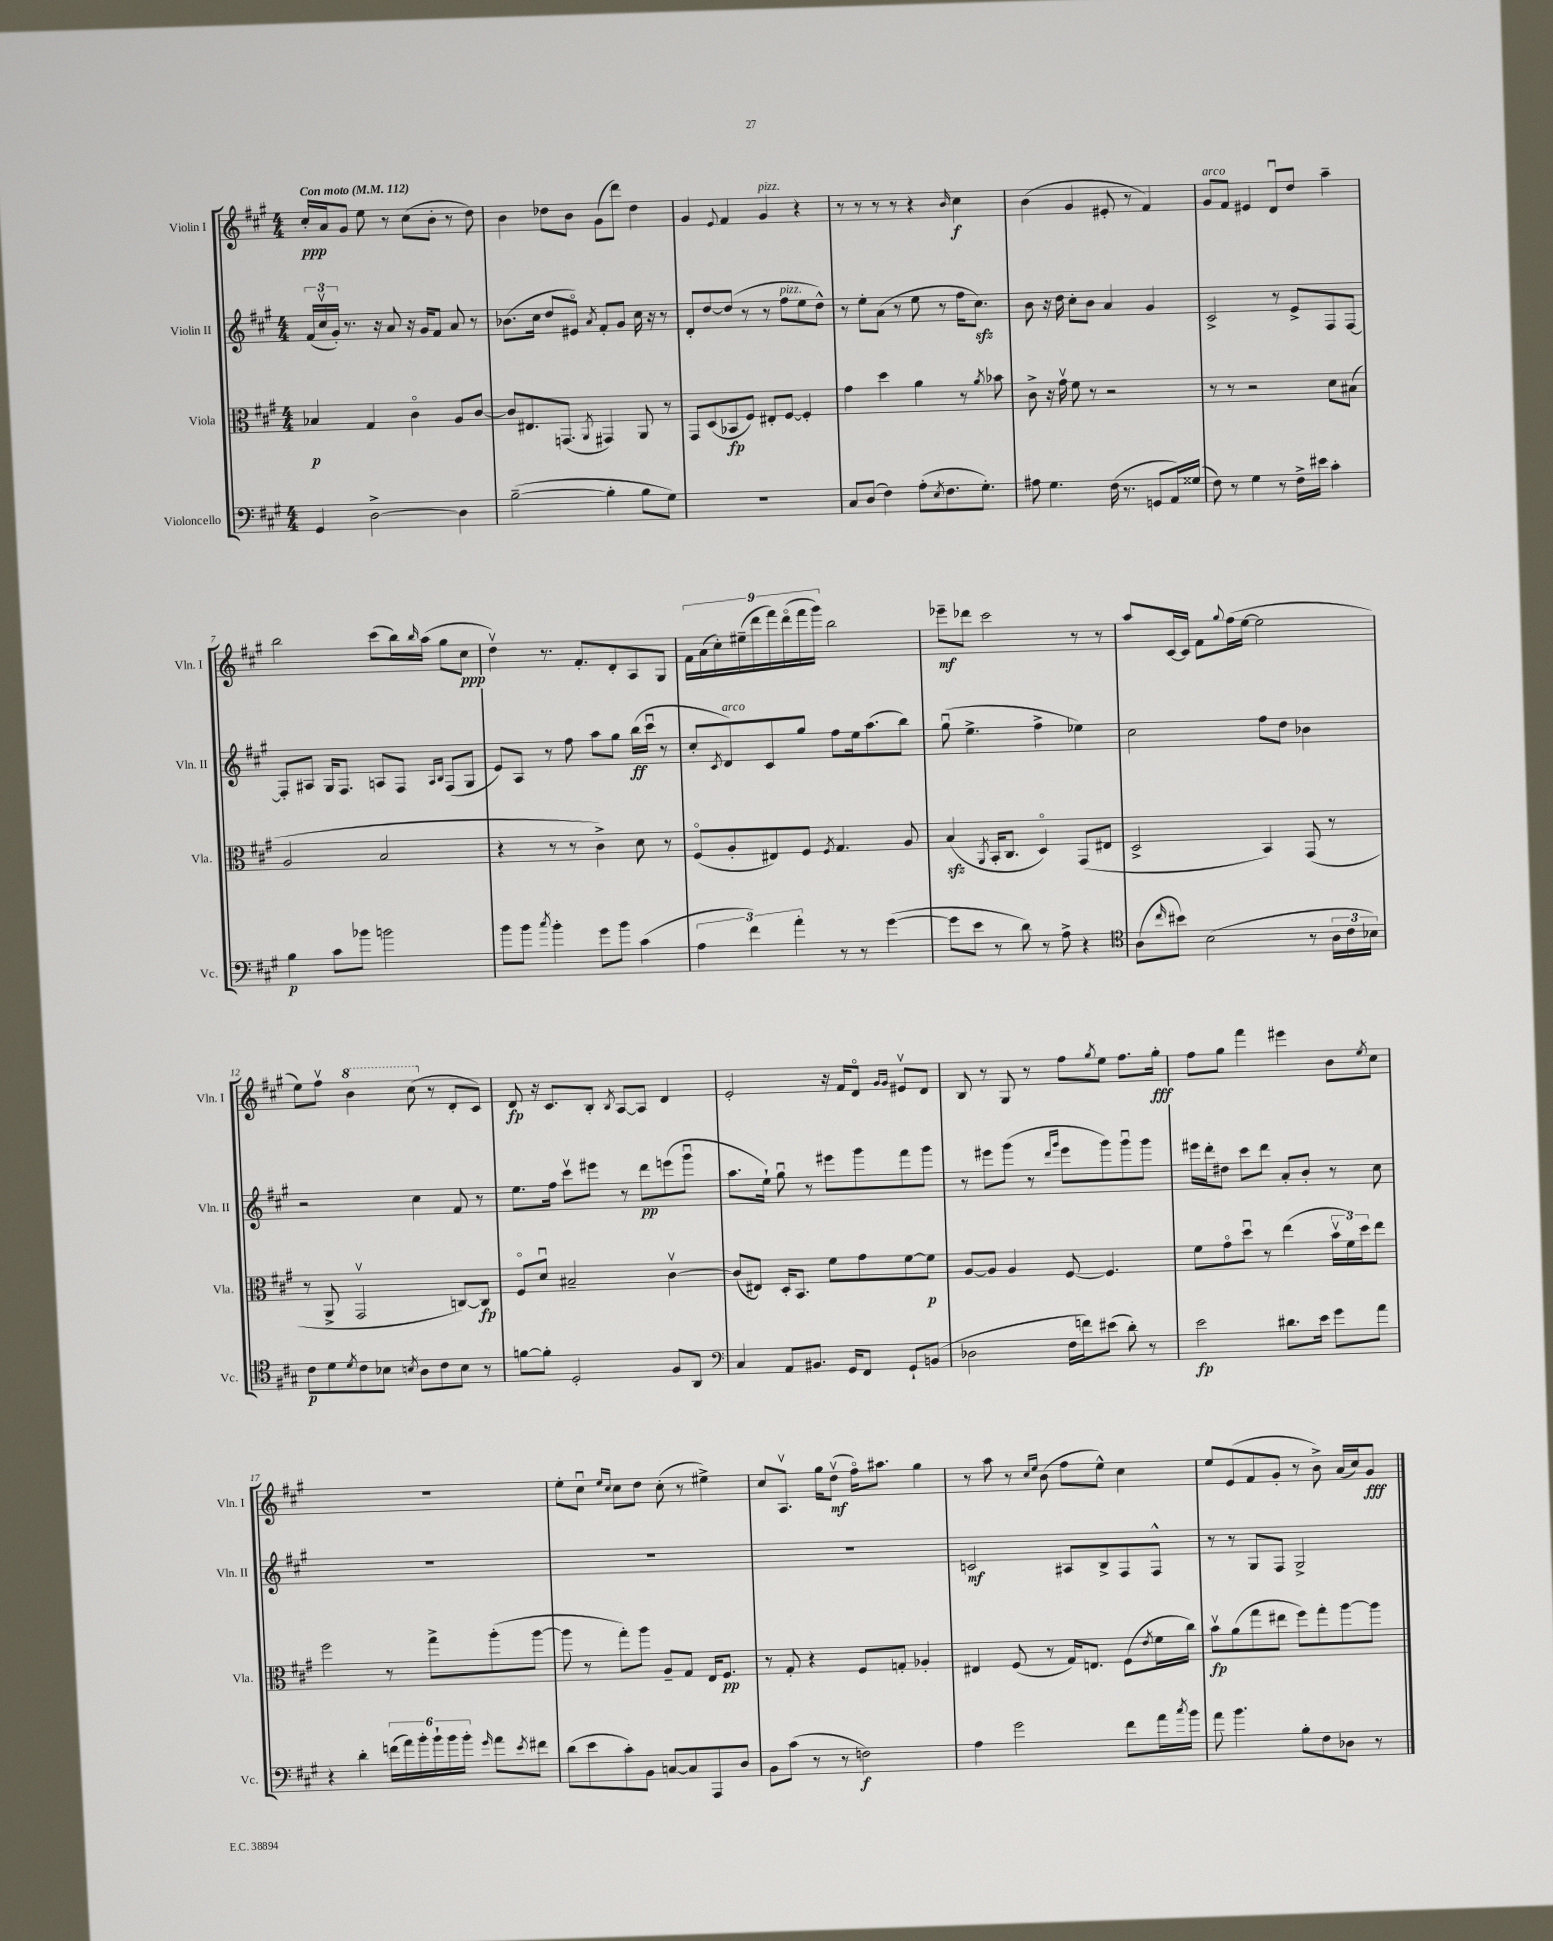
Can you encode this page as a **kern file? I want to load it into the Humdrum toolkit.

**kern	**kern	**kern	**kern
*staff4	*staff3	*staff2	*staff1
*clefF4	*clefC3	*clefG2	*clefG2
*k[f#c#g#]	*k[f#c#g#]	*k[f#c#g#]	*k[f#c#g#]
*M4/4	*M4/4	*M4/4	*M4/4
*MM112	*MM112	*MM112	*MM112
4GG#	4B-	(24f#	16cc#'
.	.	24cc#v	.
.	.	.	16a
.	.	24g#')	.
.	.	8.r	8g#
[2D^	4G#	.	8ee
.	.	16r	.
.	.	8a	8r
.	4c#o	16r	(8cc#
.	.	16g#	.
.	.	8f#	8b'
4D]	8A	8a	8r
.	[8c#	8r	8dd)
=	=	=	=
([2B~	8c#]	(8.b-	4b
.	8.E#	.	.
.	.	16cc#	.
.	.	8dd	8dd-
.	(8.GG	.	.
.	.	8e#o)	8b
.	8qAA	8qa	.
4B']	4GG#)	8f#'	(8g#
.	.	8g#	8ddd)
8B	8AA	16cc#	4dd-
.	.	16r	.
8G#)	8r	8r	.
=	=	=	=
1r	8GG#	8d'	4g#
.	(8D	[8dd	.
.	.	.	8qqe
.	8BB-	(8dd]	4f#
.	8F#)	8r	.
.	8E#'	8r	4g#
.	[8F#	8ff#	.
.	4F#']	8ee	4r
.	.	8dd^^)	.
=	=	=	=
8C#	4g#	8r	8r
(8D	.	8ee'	8r
4F#)	4dd	(8a	8r
.	.	8r	8r
(8A'	4a	8ee	4r
8qE	.	.	.
8.F#	.	8r	.
.	.	.	16qqb
.	8r	16ff#	4cc#
8.G#')	.	8.cc#)	.
.	8qa	.	.
.	8b-	.	.
=	=	=	=
8A#	8c#^	8b	(4b
4.G#	16r	16r	.
.	16g#v	16dd	.
.	8f#	8cc#'	4g#
.	8r	8b	.
(16F#	2r	4a	8e#'
8.r	.	.	.
.	.	.	8r
8GG	.	4g#	4f#)
16AA)	.	.	.
(16G##	.	.	.
=	=	=	=
8F#)	8r	2c#^	8g#
8r	8r	.	8f#
4G#	2r	.	4e#
8r	.	8r	8du
16F#^	.	8e^	8dd
16e#	.	.	.
4c#'	8d	8F#	4aa~
.	(8B#	[8F#	.
=	=	=	=
4B	2A	8F#']	2bb
.	.	8A#	.
8c#	.	16G#	.
.	.	8.F#	.
8b-	.	.	.
2b	2B	8A	(8ccc#
.	.	8F#	16bb)
.	.	.	16qqbb
.	.	.	(16aa
.	.	16qqA	.
.	.	16qqB	.
.	.	(8F#	8gg#
.	.	8G#	8cc#
=	=	=	=
8b	4r	8e)	4ddv)
8b	.	8A	.
8qcc#	.	.	.
4b'	8r	8r	8.r
.	8r	8ff#	.
.	.	.	8.f#'
8g#	4c#^)	8aa	.
8b	.	8gg#	8d'
(4c#	8d	(16bb	8A
.	.	16ccc#u	.
.	8r	8r	8G#
=	=	=	=
6A	(8F#o	8cc#'	18f#
.	.	.	(18a
.	.	.	18cc#')
.	.	8qc#	.
.	8A'	8d)	.
6f#)	.	.	(18ee#~
.	.	.	18ddd
.	8E#)	8c#	.
.	.	.	18fff#)
6a'	.	.	(18dddo
.	8F#	8gg#	.
.	.	.	18fff#
.	.	.	18ggg#)
.	8qF#	.	.
8r	4.G#	8ff#	2bb
8r	.	16ee	.
.	.	(8.aa	.
([4g#	.	.	.
.	8A	8bb)	.
=	=	=	=
8g#]	(4B	(8gg#u	8eee-~
8e	.	4.ee^	8ddd-
.	8qAA	.	.
8r	16BB'	.	2ccc#
.	8.C#	.	.
8d)	.	.	.
8r	4Do)	4ff#^	.
8A^	.	.	.
4r	(8GG#	4ee-)	8r
.	8E#	.	8r
=	=	=	=
*clefC4	*	*	*
(8A	2D^	2cc#	8aa
16qqcc#	.	.	.
8b#)	.	.	[16c#
.	.	.	16c#]
(2B	.	.	8f#
.	.	.	8qqgg#
.	.	.	(16ff#
.	.	.	[16ee
.	4BB)	8ff#	2ee]
.	.	8dd	.
8r	(8GG#	4b-	.
24A	8r	.	.
24c#	.	.	.
24B-)	.	.	.
=	=	=	=
8c#	8r	2r	8ee)
8d	8AA^	.	8ff#v
8qd	.	.	.
8c#	2GG#v	.	4bb
8B-	.	.	.
8qB	.	.	.
8A	.	4cc#	(8ccc#
8c#	.	.	8r
8B	[8C)	8f#	8d'
8r	8C]	8r	8c#)
=	=	=	=
[8f	8F#o	8.ee	8d
8f']	8du	.	16r
.	.	16ff#	8.c#
2D'	2B#~	8ccc#v	.
.	.	8eee#	8B'
.	.	.	8qB
.	.	8r	[8A
.	.	8ddd	8A]
8F#	[4c#v	(8eee	4d
8AA	.	8ggg#u	.
=	=	=	=
*clefF4	*	*	*
4C#	(8c#]	8.aa	2e'
.	8E#)	.	.
.	.	16ee`)	.
8AA	16D'	8gg#u	.
.	8.BB	.	.
8.BB#	.	8r	.
.	8f#	8eee#	16r
16GG#	.	.	16f#
8FF#	8g#	8ggg#	8do
.	.	.	16qqg#
.	.	.	16qqg#
8GG#`	[8f#	8fff#	8e#v
(8BB	8f#]	8ggg#	8d
=	=	=	=
2D-	[8A	8r	8B
.	8A]	8eee#	8r
.	4A	(8ggg#	8G#
.	.	8r	8r
.	.	16qqddd	.
.	.	16qqggg#	.
16F#	[8F#	8eee#	8ff#
16f)	.	.	.
.	.	.	8qgg#
(8e#	4.F#]	8ggg#)	8ee
8d')	.	8ggg#u	8.ff#
8r	.	8ggg#	.
.	.	.	16gg#'
=	=	=	=
2e	8f#	16eee#	8ff#
.	.	16ddd'	.
.	8g#o	8dd#	8gg#
.	8ddu	8ccc#	4fff#
.	8r	8ddd	.
8.d#	(4ee	8a'	4eee#
.	.	8b'	.
16e	.	.	.
8g#	24bv	8r	8b
.	24f#)	.	.
.	24dd	.	.
.	.	.	8qee
8a	8ee	8cc#	8cc#
=	=	=	=
4r	2ff#	1r	1r
4d'	.	.	.
(24f	8r	.	.
24a)	.	.	.
24b'	.	.	.
24b`	8gg#^	.	.
24b	.	.	.
24b'	.	.	.
16qqg#	.	.	.
8a	(8aa'	.	.
8qe	.	.	.
8f#	[8aa	.	.
=	=	=	=
(8d	8aa]	1r	8ee'
8e	8r	.	8cc#u
.	.	.	16qqee
.	.	.	16qqcc#
8c#')	8gg#')	.	8cc#
8BB	8aa	.	8dd
[8C	8A~	.	(8cc#'
8C]	8G#	.	8r
8AAA	16E	.	4ee#^)
.	8.F#	.	.
8D	.	.	.
=	=	=	=
8BB	8r	1r	8cc#
(8c#	8G#'	.	8.Av
8r	4r	.	.
.	.	.	16gg#
8r	.	.	(8ddv
2F)	8F#	.	16ff#o)
.	.	.	8.aa#
.	8G'	.	.
.	4A-'	.	4gg#
=	=	=	=
4A	4E#	2c	8r
.	.	.	8aa
2g#	(8F#	.	8r
.	.	.	16qqcc#
.	.	.	16qqee
.	8r	.	(8b
.	16G#)	8A#	8ff#
.	8.E	.	.
.	.	8B^	8ee^^)
8f#	(8F#	8F#	4cc#
.	8qe	.	.
16a	16f#	8F#^^	.
8qcc#	.	.	.
16b	16cc#)	.	.
=	=	=	=
8a	8bv	8r	8ee
4.b	(8a	8r	(8e
.	8gg#	8G#	8f#
.	8ee#	8F#	8g#'
8B'	8ff#)	2G#^	8r
8F#	8gg#'	.	8b^)
8D-	[8aa	.	(16a
.	.	.	16cc#)
8r	8aa]	.	8g#
==	==	==	==
*-	*-	*-	*-
